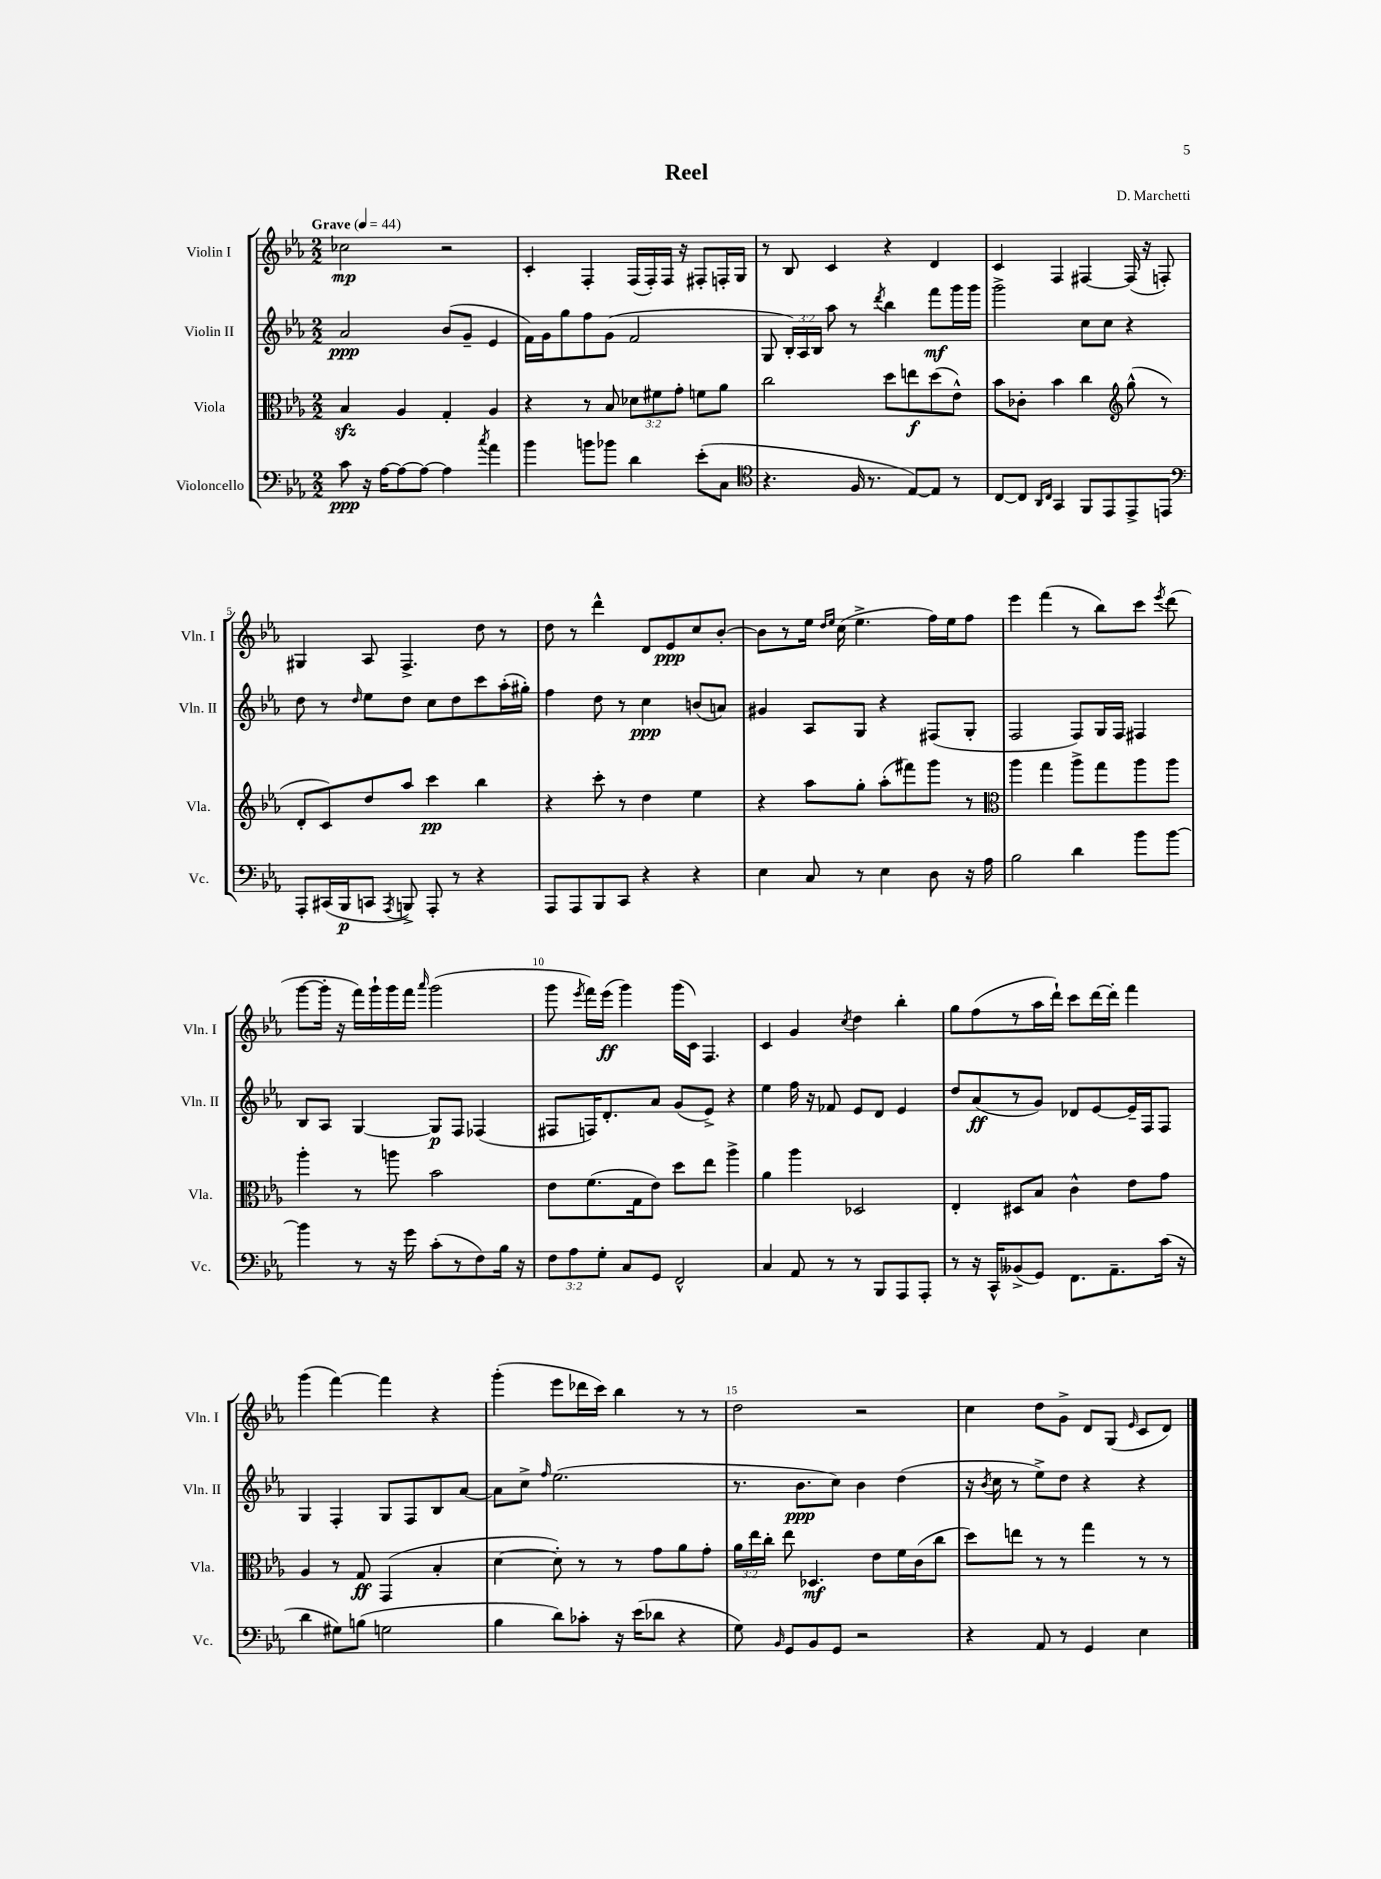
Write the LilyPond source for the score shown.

\header { title = "Reel" composer = "D. Marchetti" }
<<
\new StaffGroup <<
\new Staff = "s0" \with { instrumentName = "Violin I" shortInstrumentName = "Vln. I" } {
    \clef treble \key ees \major \numericTimeSignature \time 2/2 \tempo "Grave" 4 = 44
    \autoBeamOff ces''2\mp r2 |
    c'4-. f4-. f16[( f16-.) f16] r16 fis8[-. f16-. g16] |
    r8 bes8 c'4 r4 d'4 |
    c'4 f4 fis4~ fis16( r16 f8-.) |
    gis4 aes8 f4.-> d''8 r8 |
    d''8 r8 d'''4-^ d'8[ ees'8\ppp c''8 bes'8]~-. |
    bes'8[ r8 ees''16] \grace { d''16[ ees''16] } c''16( ees''4.-> f''16[) ees''16 f''8] |
    ees'''4 f'''4( r8 bes''8[) c'''8] \acciaccatura { ees'''8 } d'''8( |
    g'''8[~ g'''16]-. r16 f'''16[) g'''16-! g'''16 f'''16] \grace { aes'''16 } g'''2( |
    g'''8 \acciaccatura { ees'''8 } f'''16[) ees'''16]\ff( g'''4) g'''16[( c'16]) f4. |
    c'4 g'4 \acciaccatura { c''8 } d''4 bes''4-. |
    g''8[ f''8( r8 aes''16 d'''16]-!) c'''8[ d'''16~ d'''16]-. f'''4 |
    g'''4( f'''4~) f'''4 r4 |
    g'''4-.( ees'''8[ des'''16 c'''16]) bes''4 r8 r8 |
    d''2 r2 |
    c''4 d''8[ g'8]-> d'8[ g8]( \grace { ees'16 } c'8[ d'8]) \bar "|." |
}
\new Staff = "s1" \with { instrumentName = "Violin II" shortInstrumentName = "Vln. II" } {
    \clef treble \key ees \major \numericTimeSignature \time 2/2 \override Staff.TupletNumber.text = #tuplet-number::calc-fraction-text
    \autoBeamOff aes'2\ppp bes'8[( g'8]-- ees'4 |
    f'16[) g'16 g''8 f''8 g'8]( f'2 |
    g8 \tuplet 3/2 { bes16[-.) aes16 bes16] } aes''8 r8 \acciaccatura { d'''8 } bes''4 f'''8[\mf g'''16 g'''16] |
    g'''2-> c''8[ c''8] r4 |
    d''8 r8 \grace { d''16 } ees''8[ d''8] c''8[ d''8 c'''8 aes''16-.( gis''16]-.) |
    f''4 d''8 r8 c''4\ppp b'8[( a'8]) |
    gis'4 aes8[ g8] r4 fis8[( g8]-. |
    f2 f8[) g16 f16] fis4 |
    bes8[ aes8] g4~ g8[\p f8] fes4( |
    fis8[ f16) d'8.-. aes'8] g'8[( ees'8]->) r4 |
    ees''4 f''16 r16 fes'8 ees'8[ d'8] ees'4 |
    d''8[ aes'8\ff( r8 g'8]) des'8[ ees'8~ ees'16-- f16 f8] |
    g4 f4-. g8[ f8 bes8 aes'8]~ |
    aes'8[ c''8]-> \grace { f''16 } ees''2.( |
    r8. bes'8.[\ppp c''8]) bes'4 d''4( |
    r16 \acciaccatura { bes'8 } c''16 r8 ees''8[->) d''8] r4 r4 \bar "|." |
}
\new Staff = "s2" \with { instrumentName = "Viola" shortInstrumentName = "Vla." } {
    \clef alto \key ees \major \numericTimeSignature \time 2/2 \override Staff.TupletNumber.text = #tuplet-number::calc-fraction-text
    \autoBeamOff bes4\sfz aes4 g4-. aes4 |
    r4 r8 bes8 \tuplet 3/2 { des'8[ fis'8 g'8]-. } f'8[ aes'8] |
    c''2 d''8[ e''8\f d''8( ees'8]-^) |
    bes'8[ ces'8]-. bes'4 c''4 \clef treble g''8-^( r8 |
    d'8[-. c'8) d''8 aes''8] c'''4\pp bes''4 |
    r4 c'''8-. r8 d''4 ees''4 |
    r4 aes''8[ g''8]-. aes''8[-.( fis'''8) g'''8] r8 |
    \clef alto aes''4 g''4 aes''8[-> g''8 aes''8 aes''8] |
    aes''4-. r8 a''8 bes'2 |
    ees'8[ f'8.( g16 ees'8]) d''8[ ees''8] aes''4-> |
    aes'4 aes''4 des2 |
    ees4-. dis8[ bes8] c'4-^ ees'8[ g'8] |
    aes4 r8 g8\ff g,4( bes4-. |
    d'4~ d'8-.) r8 r8 g'8[ aes'8 g'8]-. |
    \tuplet 3/2 { aes'16[ ees''16 c''16]-. } ees''8 des4.\mf ees'8[ f'16 c'16( c''8] |
    d''8[) e''8] r8 r8 g''4 r8 r8 \bar "|." |
}
\new Staff = "s3" \with { instrumentName = "Violoncello" shortInstrumentName = "Vc." } {
    \clef bass \key ees \major \numericTimeSignature \time 2/2 \override Staff.TupletNumber.text = #tuplet-number::calc-fraction-text
    \autoBeamOff c'8\ppp r16 aes16[~ aes8~ aes8]~ aes4 \acciaccatura { c''8 } aes'4 |
    bes'4 b'8[ bes'8] d'4 ees'8[-.( c8] |
    \clef tenor r4. f16 r8. ees8[~) ees8] r8 |
    c8[~ c8] \grace { aes,16[ c16] } g,4 f,8[ ees,8 ees,8-> e,8] |
    \clef bass aes,,8[-. cis,16( bes,,16\p c,8] \acciaccatura { aes,,8 } b,,8->) aes,,8-. r8 r4 |
    aes,,8[ aes,,8 bes,,8 c,8] r4 r4 |
    ees4 c8 r8 ees4 d8 r16 aes16 |
    bes2 d'4 bes'8[ bes'8]~ |
    bes'4 r8 r16 g'16 c'8[-.( r8 f8) bes16] r16 |
    \tuplet 3/2 { f8[ aes8 g8]-. } c8[ g,8] f,2-^ |
    c4 aes,8 r8 r8 bes,,8[ aes,,8 aes,,8]-. |
    r8 r16 c,16[-^ beses,8->( g,8]) f,8.[ aes,8.-- c'16]( r16 |
    d'4 gis8[) b8]( g2 |
    bes4 d'8[) ces'8]-. r16 ees'16[( des'8] r4 |
    g8) \grace { bes,16 } g,8[ bes,8 g,8] r2 |
    r4 aes,8 r8 g,4 ees4 \bar "|." |
}
>>
>>
\layout { \context { \Score \override BarNumber.break-visibility = ##(#f #t #t) barNumberVisibility = #(every-nth-bar-number-visible 5) } }
